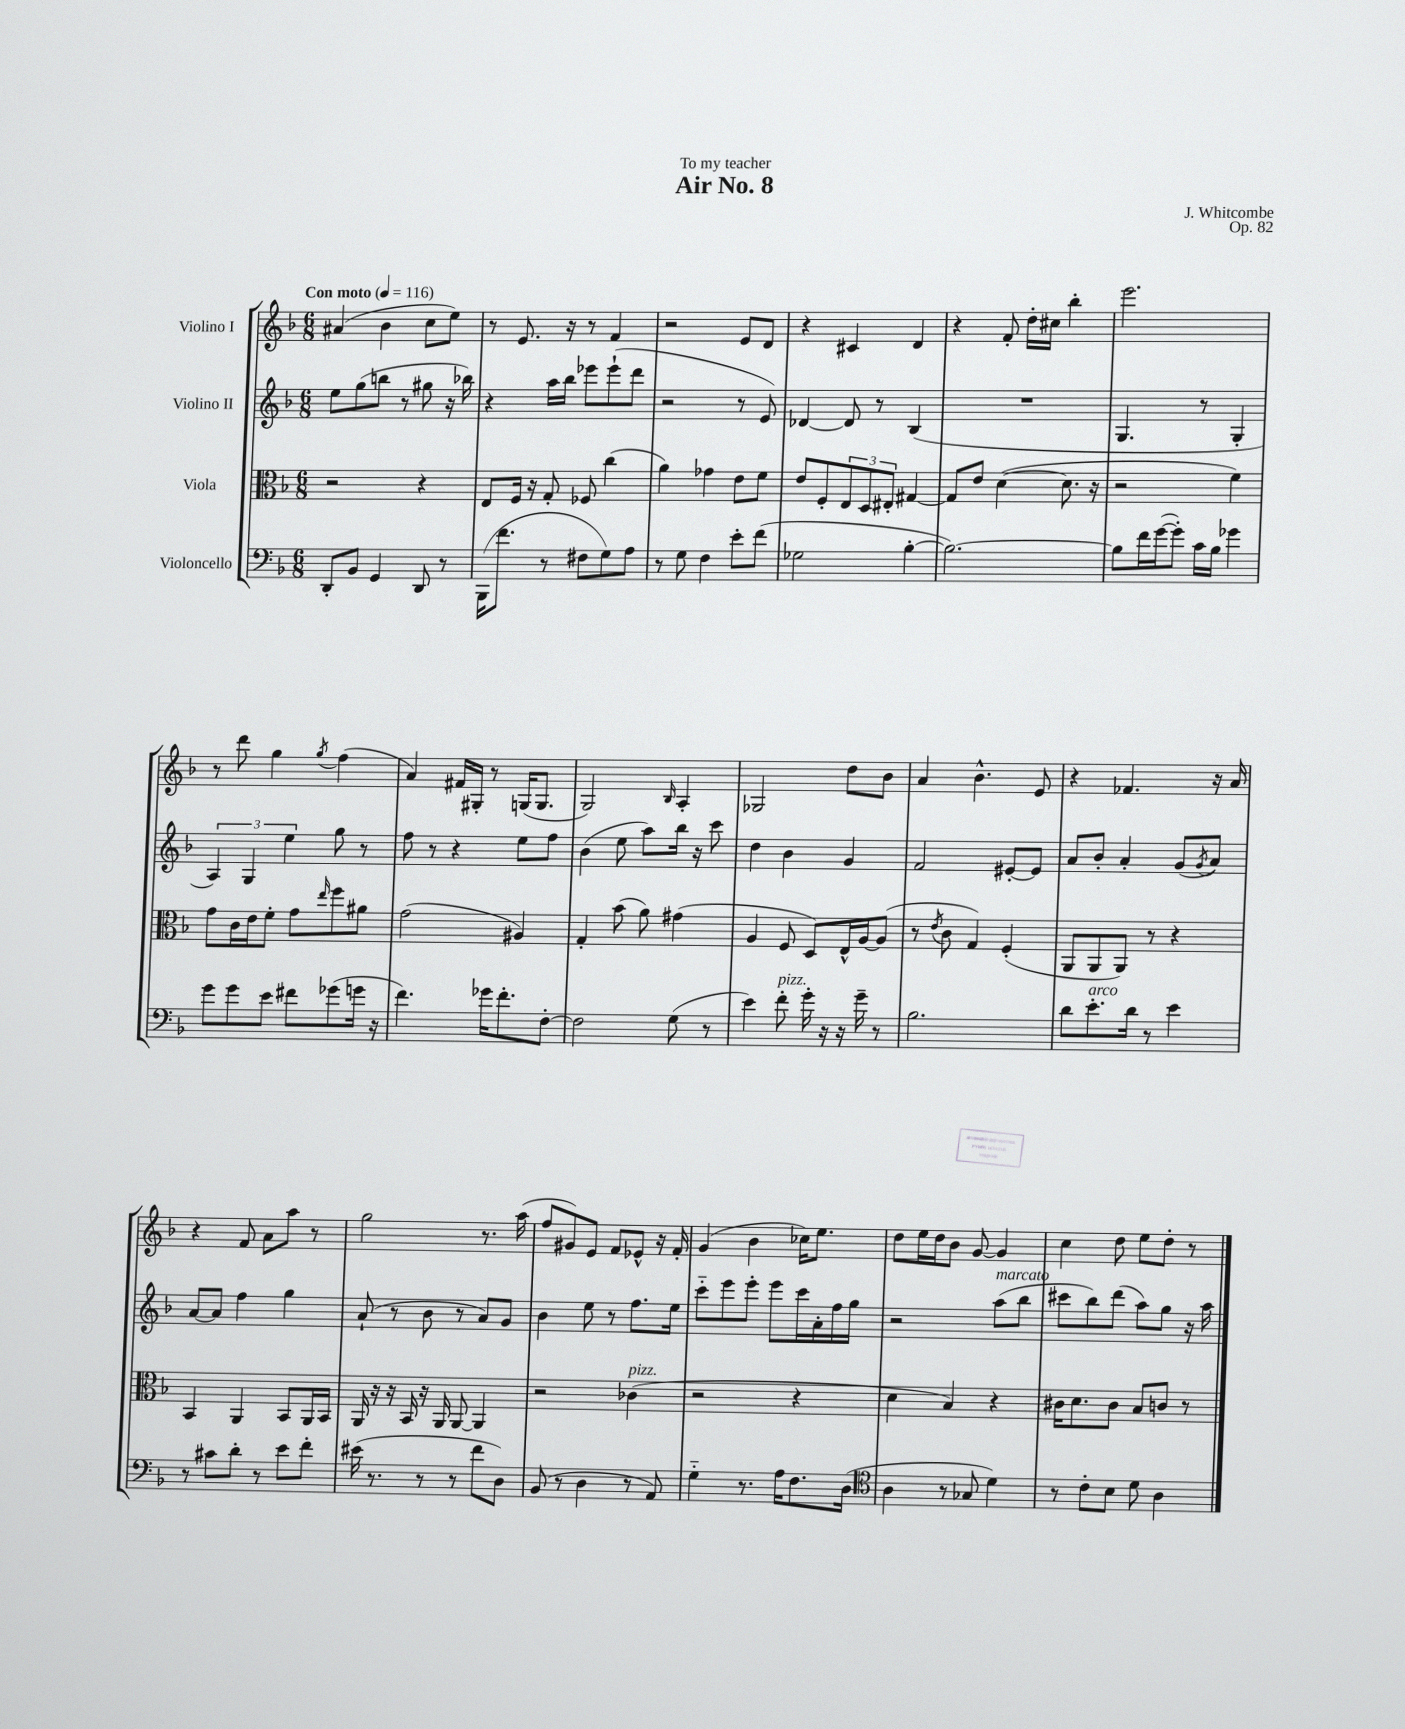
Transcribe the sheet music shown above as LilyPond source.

\header { title = "Air No. 8" composer = "J. Whitcombe" dedication = "To my teacher" opus = "Op. 82" }
<<
\new StaffGroup <<
\new Staff = "s0" \with { instrumentName = "Violino I" } {
    \clef treble \key f \major \numericTimeSignature \time 6/8 \tempo "Con moto" 4 = 116
    ais'4( bes'4 c''8 e''8) |
    r8 e'8. r16 r8 f'4 |
    r2 e'8 d'8 |
    r4 cis'4 d'4 |
    r4 f'8-. d''16-. cis''16 bes''4-. |
    e'''2. |
    r8 d'''8 g''4 \acciaccatura { g''8 } f''4( |
    a'4) fis'16 gis16-. r8 g16( g8. |
    g2) \grace { bes16 } a4-. |
    ges2 d''8 bes'8 |
    a'4 bes'4.-^ e'8 |
    r4 fes'4. r16 a'16 |
    r4 f'8 a'8 a''8 r8 |
    g''2 r8. a''16( |
    f''8 gis'8) e'8 f'8 ees'8-^ r16 f'16-. |
    g'4( bes'4 ces''16) e''8. |
    d''8 e''16 d''16 bes'8 g'8~ g'4 |
    c''4 d''8 e''8 d''8-. r8 \bar "|." |
}
\new Staff = "s1" \with { instrumentName = "Violino II" } {
    \clef treble \key f \major \numericTimeSignature \time 6/8
    e''8 g''8( b''8 r8 gis''8 r16 bes''16) |
    r4 a''16 bes''16 ees'''8 ees'''8-!( d'''8 |
    r2 r8 e'8) |
    des'4~ des'8 r8 bes4( |
    R2. |
    g4. r8 g4-. |
    \tuplet 3/2 { a4) g4 e''4 } g''8 r8 |
    f''8 r8 r4 e''8 f''8 |
    bes'4( e''8 a''8) bes''16 r16 c'''8 |
    d''4 bes'4 g'4 |
    f'2 eis'8~-. eis'8 |
    a'8 bes'8-. a'4-. g'8( \acciaccatura { g'8 } a'8) |
    a'8~ a'8 f''4 g''4 |
    a'8-!( r8 bes'8 r8 a'8) g'8 |
    bes'4 e''8 r8 f''8. e''16 |
    c'''8-_ e'''8 e'''8-. e'''8 c'''16 a'16-. f''16 g''16 |
    r2 a''8^\markup { \italic "marcato" }( bes''8 |
    cis'''8 bes''8) d'''8( a''8) g''8 r16 a''16 \bar "|." |
}
\new Staff = "s2" \with { instrumentName = "Viola" } {
    \clef alto \key f \major \numericTimeSignature \time 6/8
    r2 r4 |
    e8 f16 r16 g8-. fes8 c''4( |
    a'4) ges'4 e'8 f'8 |
    e'8 f8-. \tuplet 3/2 { e8 d8 eis8-. } gis4~ |
    gis8 e'8 d'4~( d'8. r16 |
    r2 f'4) |
    g'8 c'16 e'16 f'8-. g'8 \grace { e''16 } f''8 ais'8 |
    g'2( ais4) |
    g4-. bes'8( a'8) gis'4( |
    a4 f8 d8) e16-^ a16~ a8( |
    r8 \acciaccatura { e'8 } c'8 g4) f4-.( |
    a,8 a,8 a,8) r8 r4 |
    bes,4 a,4 bes,8 a,16 bes,16 |
    a,16 r16 r16 bes,16 r16 a,16 a,8~ a,4 |
    r2 ces'4^\markup { \italic "pizz." }( |
    r2 r4 |
    d'4 bes4) r4 |
    cis'16 d'8. cis'8 bes8 c'8 r8 \bar "|." |
}
\new Staff = "s3" \with { instrumentName = "Violoncello" } {
    \clef bass \key f \major \numericTimeSignature \time 6/8
    d,8-. bes,8 g,4 d,8 r8 |
    bes,,16( f'8. r8 fis8 g8) a8 |
    r8 g8 f4 e'8-. f'8( |
    ges2 bes4~-. |
    bes2.~) |
    bes8 f'16 g'16~( g'8-.) c'16 bes16 ges'4 |
    g'8 g'8 e'8 fis'8 ges'8( g'16 r16 |
    f'4.) ges'16 f'8.-. f8~-. |
    f2 g8( r8 |
    e'4) f'8-.^\markup { \italic "pizz." } g'16-. r16 r16 g'16-- r8 |
    bes2. |
    d'8 e'8.-.^\markup { \italic "arco" } d'16 r8 e'4 |
    r8 cis'8 d'8-. r8 e'8 f'8-. |
    eis'16( r8. r8 r8 f'8 d8) |
    bes,8( r8 d4 r8 a,8) |
    g4-_ r8. a16 f8. d16( |
    \clef tenor a4 r8 ges8 d'4) |
    r8 c'8-. bes8 d'8 a4 \bar "|." |
}
>>
>>
\layout { \context { \Score \remove "Bar_number_engraver" } }
